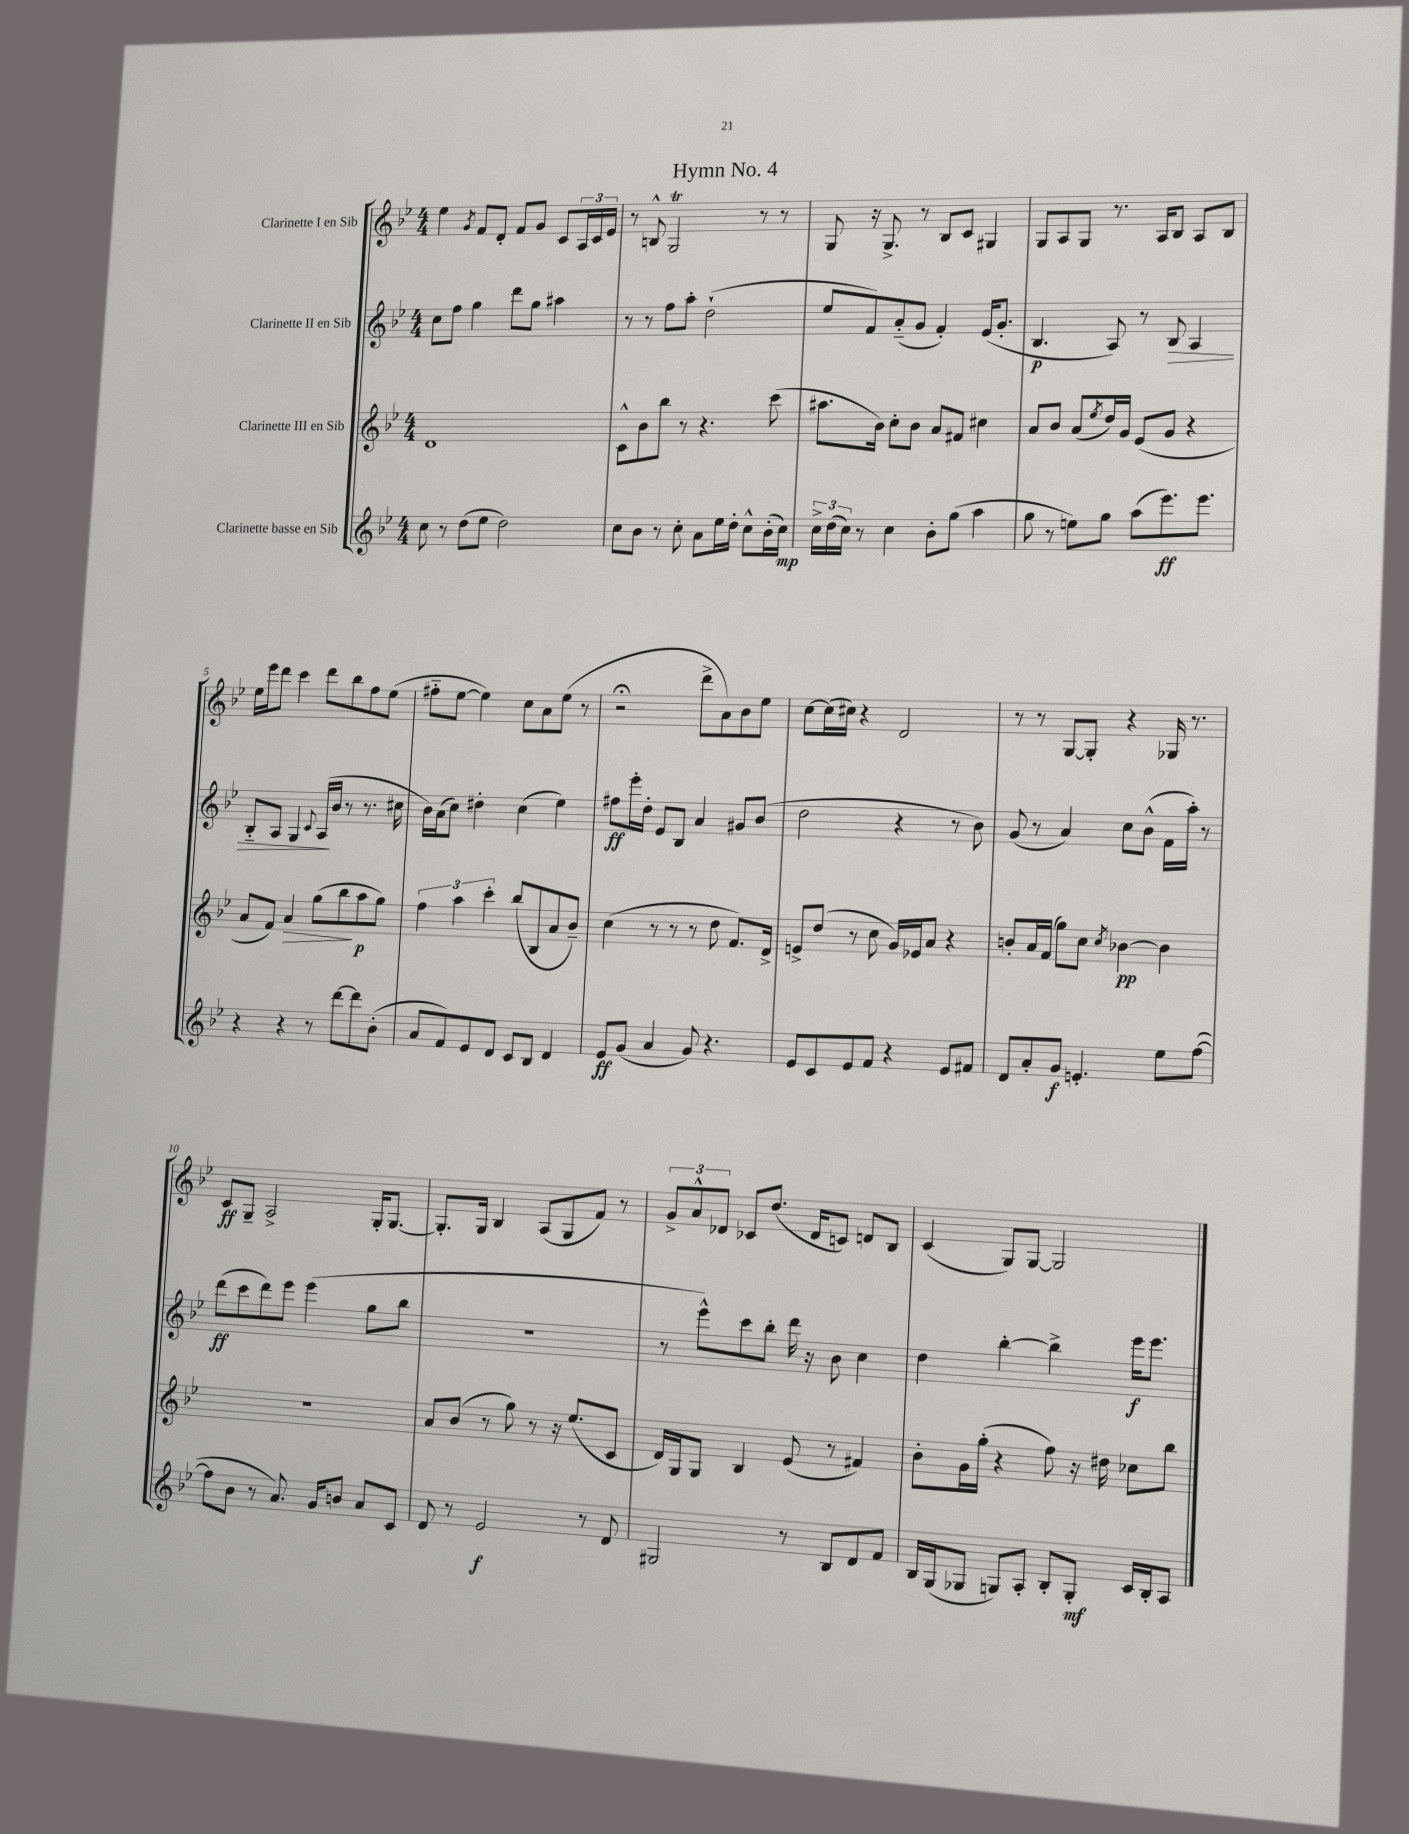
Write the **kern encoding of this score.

**kern	**kern	**kern	**kern
*staff4	*staff3	*staff2	*staff1
*clefG2	*clefG2	*clefG2	*clefG2
*k[b-e-]	*k[b-e-]	*k[b-e-]	*k[b-e-]
*M4/4	*M4/4	*M4/4	*M4/4
8cc	1d	8cc	4ee-
8r	.	8ff	.
.	.	.	8qg
(8dd	.	4gg	8f
8ee-	.	.	8d'
2dd)	.	8ddd	8f
.	.	8gg	8g
.	.	4aa#	8c
.	.	.	24A
.	.	.	24c
.	.	.	24e-
=	=	=	=
8cc	8c^^	8r	8r
8b-	8b-	8r	8B^^
8r	8bb-	8ff	2G
8cc'	8r	8aa'	.
8a	4.r	(2dd`	.
16ee-	.	.	.
16dd'	.	.	.
8cc^^	.	.	8r
(16b-'	(8ccc	.	8r
16cc)	.	.	.
=	=	=	=
24cc^	8.aa#	8ee-	8G
(24dd	.	.	.
24cc)	.	.	.
8r	.	8f)	16r
.	16b-)	.	8.G^
4cc	8cc'	(8a'~	.
.	8b-	8g	8r
8b-'	8a	4f')	8B-
(8gg	8f#	.	8c
4aa	4cc#	(16e-	4G#
.	.	8.g'	.
=	=	=	=
8gg	8a	4.B-	8G
8r	8b-	.	8A
8ee)	(8a	.	8G
.	8qee-	.	.
8gg	16dd)	8A)	8.r
.	16g	.	.
(8aa	(8e-	8r	.
.	.	.	16A
8.eee-)	8g	8B-	8B-
.	4r	4A	8A
8.eee-	.	.	.
.	.	.	8B-
=	=	=	=
4r	8a	8B-'~	16ee-
.	.	.	16eee-
.	8f)	8A	8ddd
4r	4a	4G	4ccc
.	.	8qqc	.
8r	(8gg	(16A	8ddd
.	.	16b-	.
[8ddd	8bb-	8r	8bb-
8ddd]	8aa	8.r	8ff
(8b-'	8gg)	.	(8ee-
.	.	16cc#	.
=	=	=	=
8a	6ff	16b-)	8ff#'~
.	.	(16a	.
8f)	.	8cc)	[8ee-
.	6aa	.	.
8e-	.	4dd#'	4ee-])
.	6ccc'	.	.
8d	.	.	.
8c	(8bb-	(4cc	8cc
8B-	8B-	.	8a
4d	8a	4ee-)	(8ee-
.	8b-~)	.	8r
=	=	=	=
8e-	(4cc	8ff#	2r;
(8g	.	16eee-'	.
.	.	16dd'	.
4a	8r	8e-	.
.	8r	8B-	.
8g)	8r	4a	8ddd^
4.r	8dd	.	8a)
.	8.f)	8g#	8b-
.	.	(8b-	8ee-
.	16d^	.	.
=	=	=	=
8e-	8e^	2dd	[8cc
8c	(8dd	.	(16cc]
.	.	.	16cc#)
8e-	8r	.	4r
8f	8cc	.	.
4r	16g)	4r	2d
.	16e-	.	.
.	8a	.	.
8e-	4r	8r	.
8f#	.	8b-)	.
=	=	=	=
8d	8b'	(8g	8r
8a'	16a	8r	8r
.	(16f	.	.
8g	8gg)	4a)	[8G
4.e'	8cc	.	8G']
.	8qcc	.	.
.	[4b-	8cc	4r
.	.	(8b-^^	.
8ee-	4b-]	16f	16G-
.	.	16aa')	8.r
([8ff	.	8r	.
=	=	=	=
8ff]	1r	(8ddd	8c
8b-	.	8ccc	8G~
8r	.	8ddd)	2A^
8.a)	.	8eee-	.
.	.	(4eee-	.
16g	.	.	.
8b	.	.	.
8a	.	8gg	16G'
.	.	.	[8.G
8c	.	8bb-	.
=	=	=	=
8d	8a	1r	8.G']
8r	(8b-	.	.
.	.	.	16G
2e-	8r	.	4B-
.	8gg)	.	.
.	8r	.	(8A
.	16r	.	8G
.	(8.ee-	.	.
8r	.	.	8f)
8d	8c	.	8r
=	=	=	=
2G#	16d)	8r	12g^
.	16G	.	.
.	.	.	12a^^
.	8G	8eee-^^)	.
.	.	.	12d-
.	4B-	8ccc	8c-
.	.	8bb-'	(8.dd
8r	(8e-	16ddd	.
.	.	16r	16d-
8B-	8r	8b-	8c)
8d	4f#)	4cc	8d
8f	.	.	8B-
=	=	=	=
16B-	8b-'	4dd	(4c
(16G	.	.	.
8G-	16g	.	.
.	(16gg'	.	.
8G)	4r	[4bb-'	8G)
8A'	.	.	[8G
8B-'	8ff)	4bb-^]	2G]
8G'	16r	.	.
.	16dd#	.	.
16c	8cc-	16eee-	.
16B-'	.	8.eee-	.
8A	8bb-	.	.
==	==	==	==
*-	*-	*-	*-
